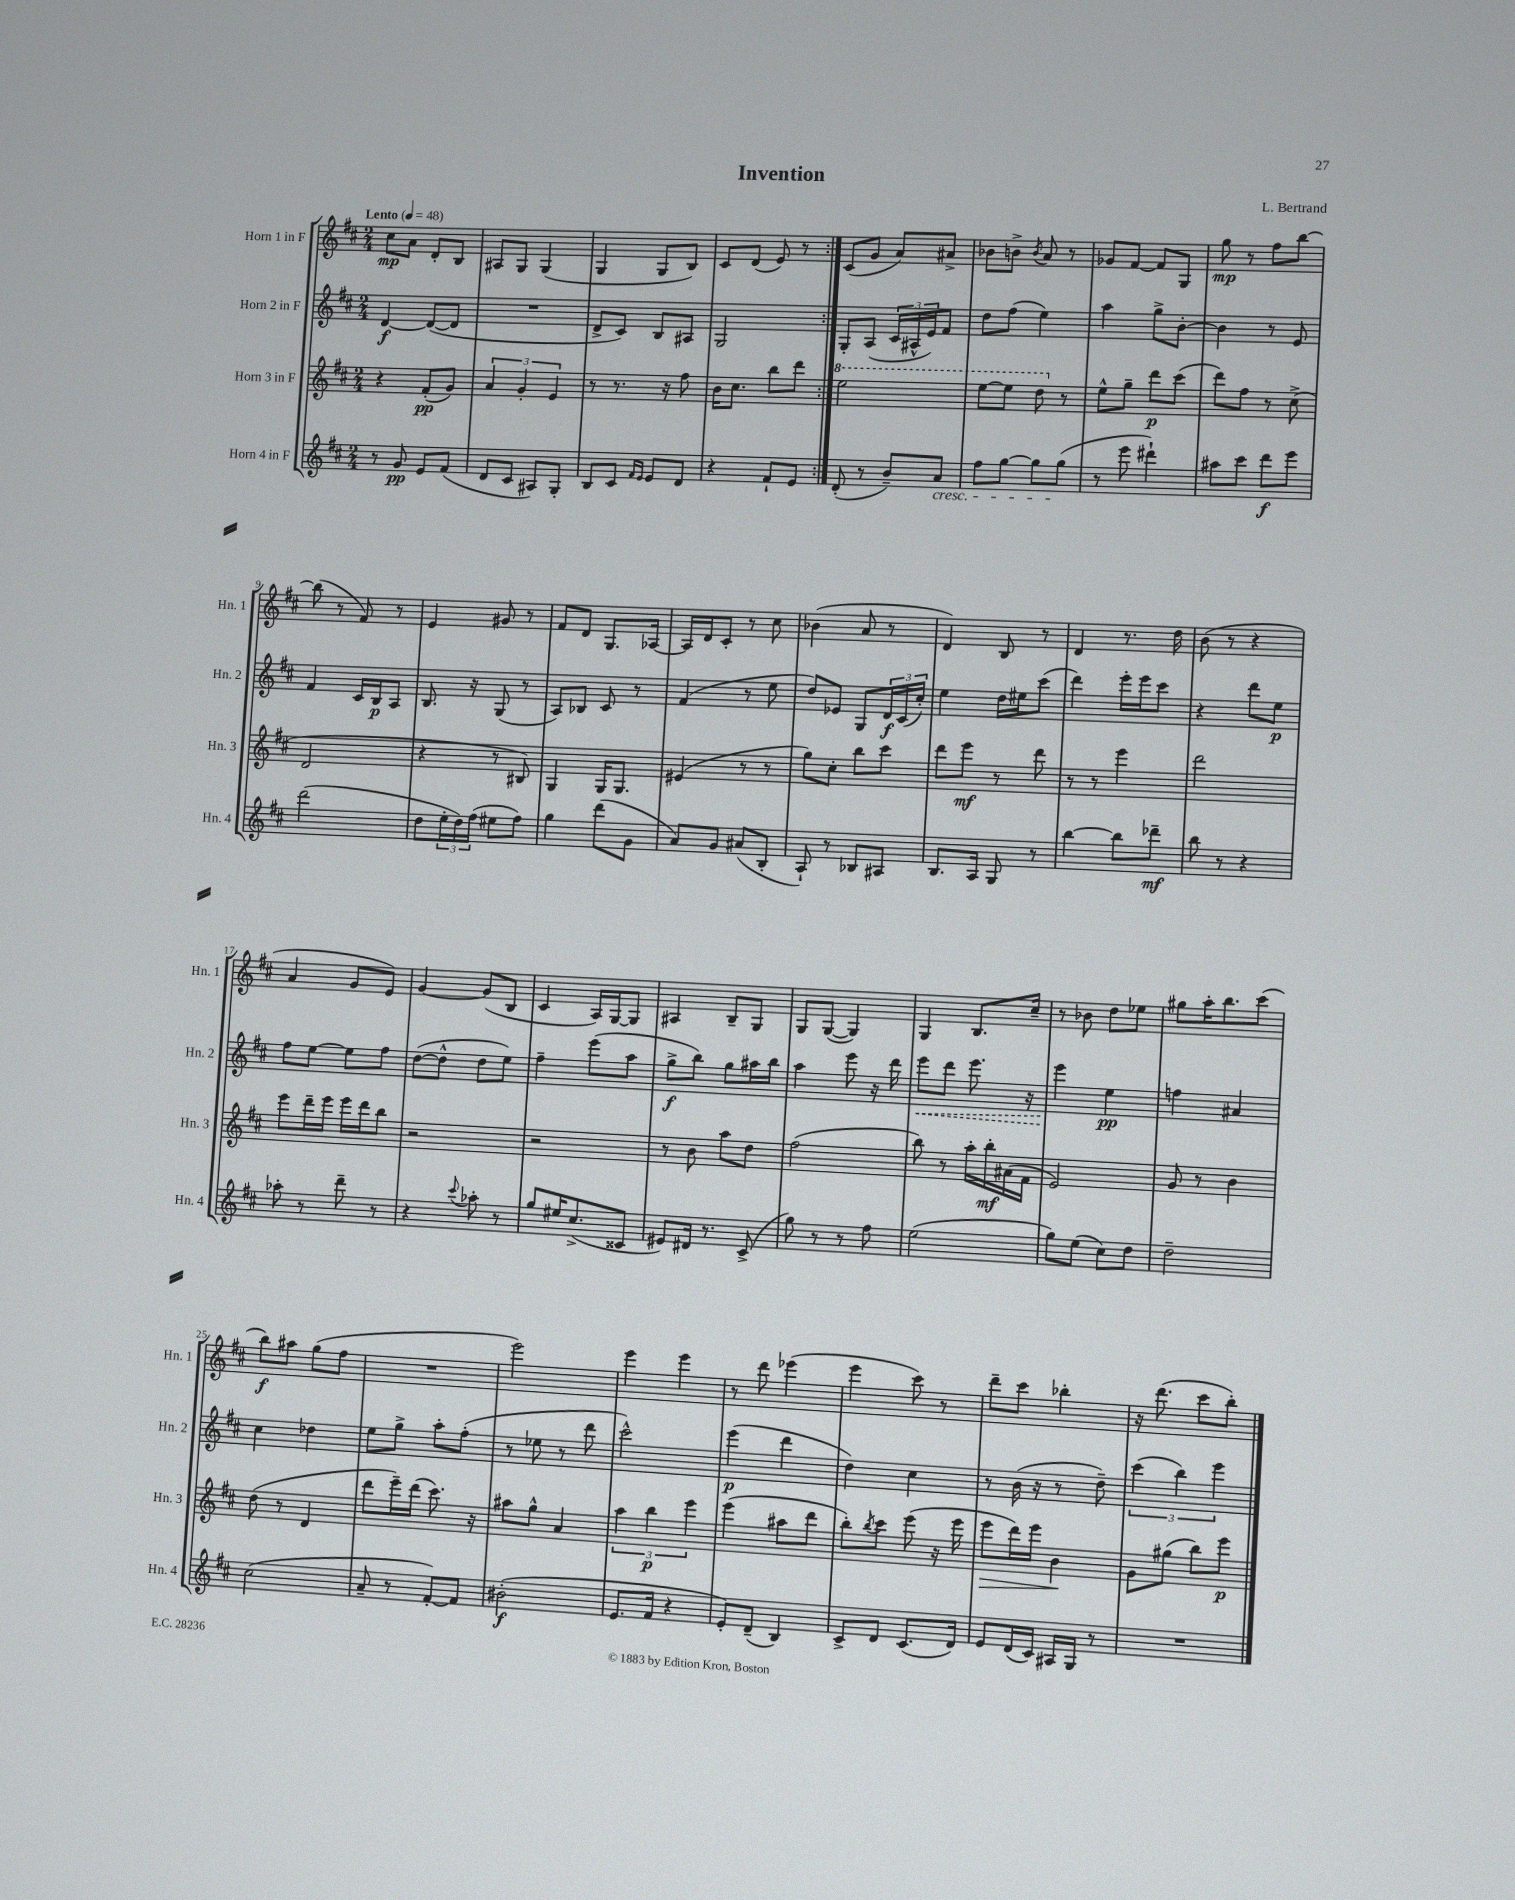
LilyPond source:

\header { title = "Invention" composer = "L. Bertrand" }
<<
\new StaffGroup <<
\new Staff = "s0" \with { instrumentName = "Horn 1 in F" shortInstrumentName = "Hn. 1" } {
    \clef treble \key d \major \numericTimeSignature \time 2/4 \tempo "Lento" 4 = 48
    \repeat volta 2 { cis''8\mp a'8 d'8-. b8 |
    ais8 g8 g4( |
    g4 g8 b8) |
    cis'8 d'8( e'8) r8 | }
    cis'8( g'8 a'8) ais'8-> |
    bes'8 b'8-> \acciaccatura { b'8 } a'8 r8 |
    ges'8 fis'8~ fis'8 g8 |
    g''8\mp r8 fis''8 b''8~ |
    b''8( r8 fis'8) r8 |
    e'4 gis'8 r8 |
    fis'8 d'8 g8. aes16~ |
    aes16 d'16 cis'8-. r8 cis''8 |
    bes'4( a'8 r8 |
    d'4) b8 r8 |
    d'4 r8. d''16 |
    b'8( r8 r4 |
    a'4 g'8 e'8) |
    g'4~ g'8( b8 |
    cis'4 a16) g16~ g8 |
    ais4 b8-- g8 |
    g8 g8~( g4) |
    g4 b8. cis''16-- |
    r8 bes'8 d''8 ees''8 |
    gis''8 a''16-. b''8. cis'''8( |
    b''8\f) ais''8 g''8( fis''8 |
    R2 |
    e'''2) |
    e'''4 e'''4 |
    r8 d'''8 ees'''4( |
    e'''4 cis'''8) r8 |
    d'''8-- cis'''8 bes''4-. |
    r16 d'''8.( cis'''8 b''8-.) \bar "|." |
}
\new Staff = "s1" \with { instrumentName = "Horn 2 in F" shortInstrumentName = "Hn. 2" } {
    \clef treble \key d \major \numericTimeSignature \time 2/4
    \repeat volta 2 { d'4~\f d'8~( d'8 |
    R2 |
    d'8-> cis'8) b8 ais8 |
    g2 | }
    g8-. a8( \tuplet 3/2 { cis'16 ais16-^ e'16) } fis'8 |
    d''8 fis''8( e''4) |
    a''4 g''8-> b'8~-. |
    b'4 r8 e'8 |
    fis'4 cis'16 b16\p a8 |
    b8. r16 g8( r8 |
    a8) bes8 cis'8 r8 |
    fis'4( r8 e''8 |
    d''8) ees'8 g8 \tuplet 3/2 { d'16\f cis'16( cis''16-.) } |
    e''4 d''16 eis''16 cis'''8( |
    d'''4) e'''16-. e'''16 cis'''8 |
    r4 d'''8 e''8\p |
    fis''8 e''8~ e''8 fis''8 |
    d''8~( d''8-^ d''8 e''8) |
    fis''4-- e'''8( a''8 |
    g''8->\f b''8) g''8 ais''16 b''16 |
    a''4 e'''8 r16 d'''16 |
    \once \override Hairpin.style = #'dashed-line e'''8\< d'''8 e'''8. r16 |
    e'''4\! e''4\pp |
    f''4 ais'4 |
    cis''4 des''4 |
    e''8 g''8-> a''8-. fis''8-.( |
    r8 ees''8 r8 d'''8 |
    cis'''2-^) |
    e'''4\p( d'''4 |
    d''4) cis''4 |
    r8 b'16( r16 r8 d''8--) |
    \tuplet 3/2 { cis'''4( b''4) e'''4 } \bar "|." |
}
\new Staff = "s2" \with { instrumentName = "Horn 3 in F" shortInstrumentName = "Hn. 3" } {
    \clef treble \key d \major \numericTimeSignature \time 2/4
    \repeat volta 2 { r4 fis'8-.\pp( g'8) |
    \tuplet 3/2 { a'4 g'4-. e'4 } |
    r8 r8. r16 fis''8 |
    b'16 cis''8. b''8 d'''8 | }
    \ottava #1 e'''2 |
    e'''8~ e'''8 d'''8 \ottava #0 r8 |
    e''8-^ g''8-- d'''8\p cis'''8( |
    d'''8) fis''8 r8 cis''8->( |
    d'2 |
    r4 r8 bis8) |
    g4 g16 g8. |
    eis'4( r8 r8 |
    g''8) cis''8-. b''8 cis'''8 |
    d'''8 e'''8\mf r8 d'''8 |
    r8 r8 e'''4 |
    d'''2 |
    e'''8 d'''16-- e'''16 e'''16 d'''16 b''8 |
    r2 |
    r2 |
    r8 b'8 a''8 d''8 |
    fis''2( |
    b''8) r8 a''16-. b''16-.\mf ais'16( fis'16 |
    e'2) |
    g'8 r8 b'4 |
    d''8( r8 d'4 |
    d'''8 e'''16--) d'''16( cis'''8.) r16 |
    ais''8 g''8-^ a'4 |
    \tuplet 3/2 { a''4 b''4\p e'''4 } |
    e'''4( ais''8 d'''8 |
    b''8-.) \acciaccatura { b''8 } cis'''8 e'''8( r16 e'''16 |
    e'''8\> d'''16) e'''16 b'4\! |
    g'8 gis''8( b''8) e'''8\p \bar "|." |
}
\new Staff = "s3" \with { instrumentName = "Horn 4 in F" shortInstrumentName = "Hn. 4" } {
    \clef treble \key d \major \numericTimeSignature \time 2/4
    \repeat volta 2 { r8 g'8\pp e'8 fis'8( |
    d'8 cis'8 ais8) g8-. |
    b8 cis'8 \grace { fis'16 e'16 } e'8 d'8 |
    r4 fis'8-! e'8 | }
    d'8-.( r8 b'8--) a'8\cresc |
    fis''8 g''8~ g''8 g''8\!( |
    r8 e'''8 dis'''4-!) |
    ais''8 cis'''8 d'''8\f e'''8 |
    d'''2( |
    d''8 \tuplet 3/2 { e''16-. d''16) fis''16( } eis''8 fis''8) |
    g''4 d'''8( g'8 |
    a'8) g'8 ais'8( b8-. |
    a8-!) r8 bes8 ais8 |
    b8. a16 g8 r8 |
    b''4~ b''8 des'''8--\mf |
    b''8 r8 r4 |
    aes''8-. r8 d'''8-- r8 |
    r4 \appoggiatura { cis'''8 } aes''8-. r8 |
    g''8 eis''16 cis''8.->( cisis'8 |
    eis'8) dis'16 r8. cis'8->( |
    g''8) r8 r8 fis''8 |
    e''2( |
    g''8) e''8( cis''8) d''8 |
    d''2-- |
    cis''2( |
    a'8-- r8 fis'8~-.) fis'8 |
    bis'2-.\f( |
    e'8. fis'16 r4 |
    e'8-.) d'8--( b4) |
    cis'8-> d'8 cis'8.( d'16) |
    e'8 d'16( cis'16) ais16 g16 r8 |
    R2 \bar "|." |
}
>>
>>
